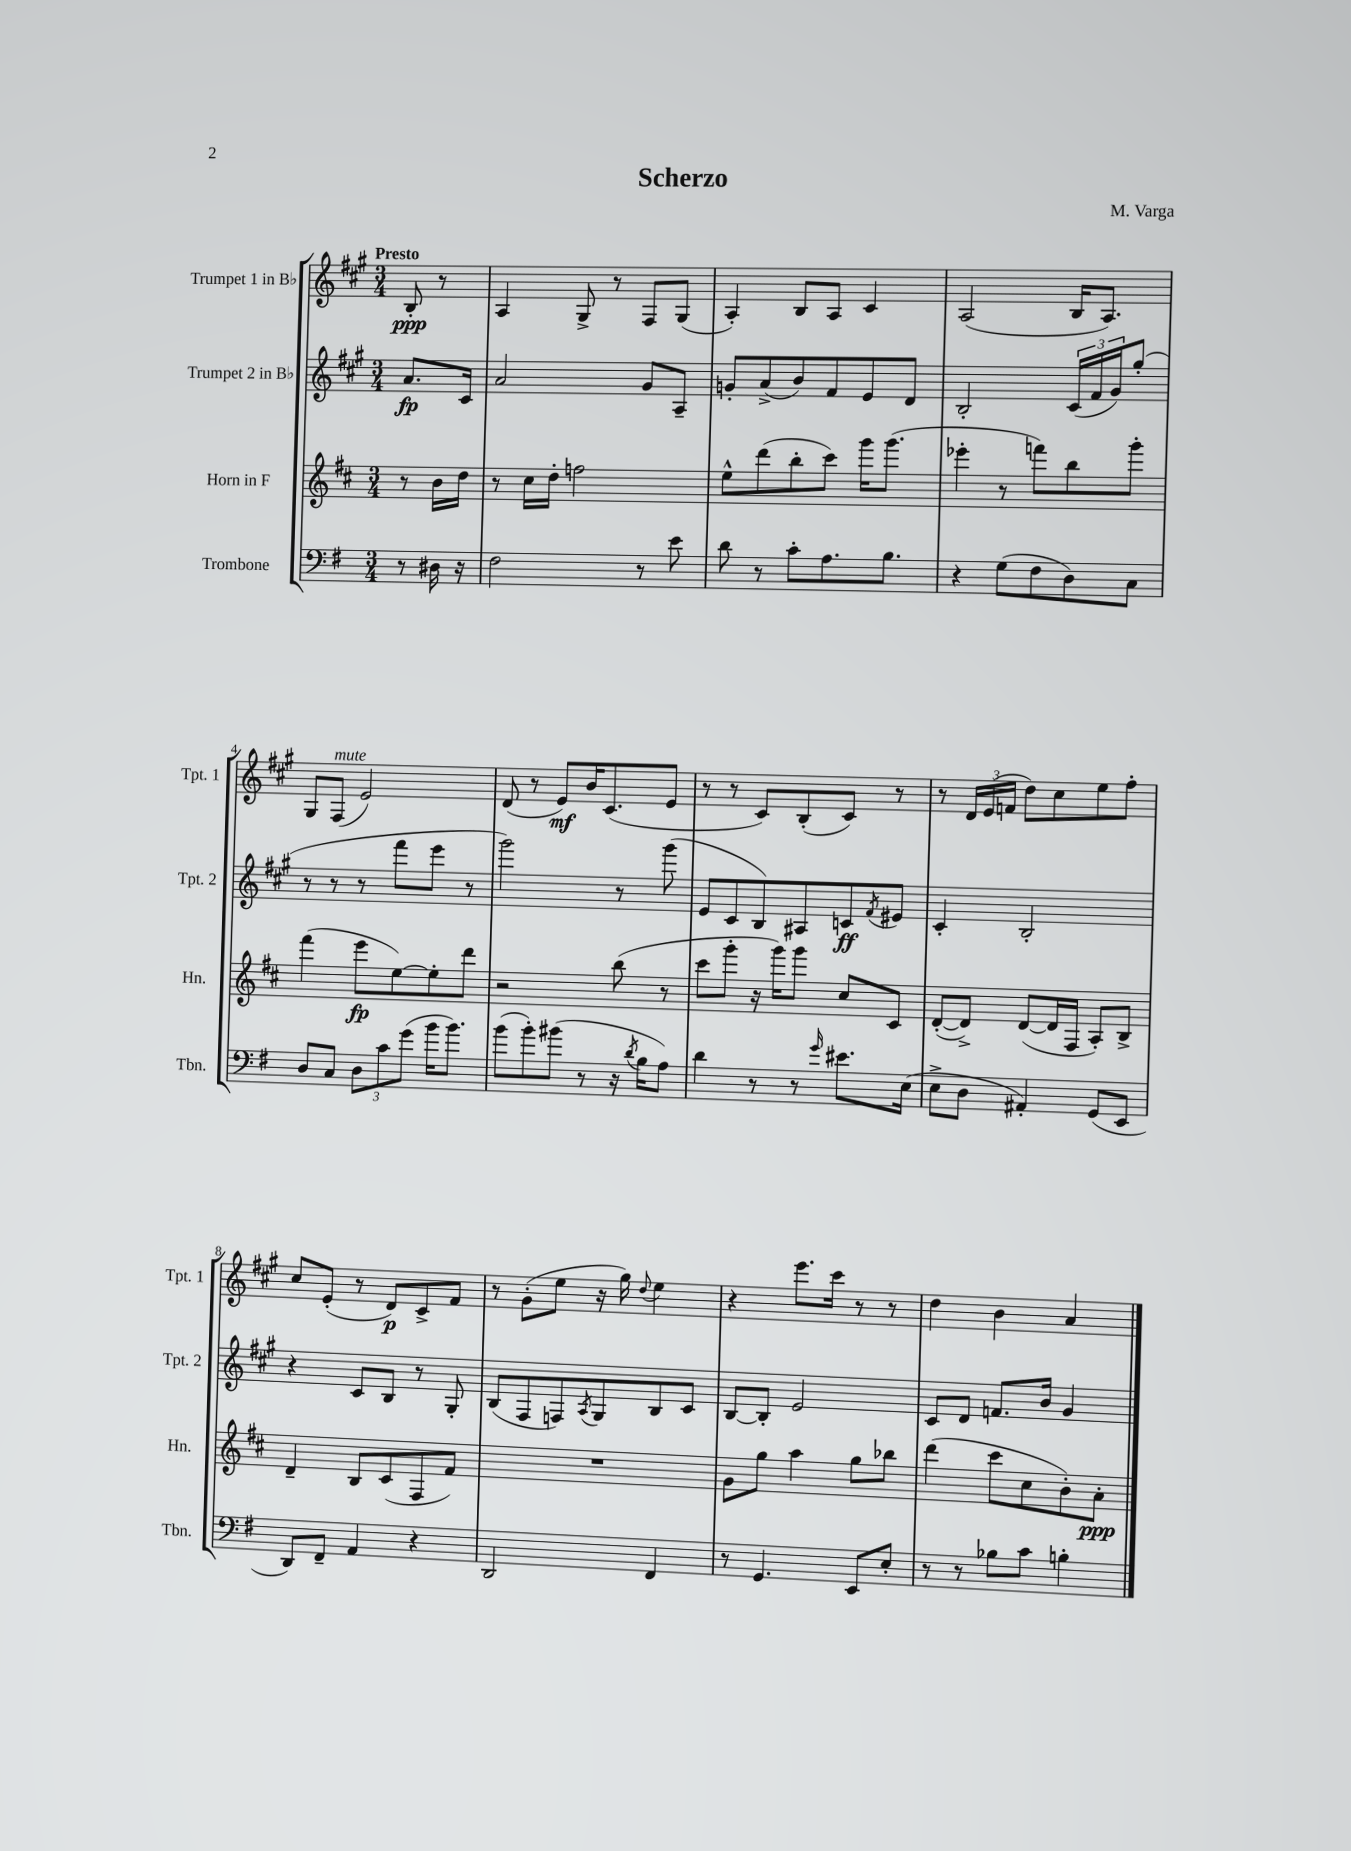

**kern	**kern	**kern	**kern
*staff4	*staff3	*staff2	*staff1
*clefF4	*clefG2	*clefG2	*clefG2
*k[f#]	*k[f#c#]	*k[f#c#g#]	*k[f#c#g#]
*M3/4	*M3/4	*M3/4	*M3/4
8r	8r	8.a	8B'
16D#	16b	.	8r
16r	16dd	16c#	.
=	=	=	=
2F#	8r	2a	4A
.	16cc#	.	.
.	16dd'	.	.
.	2ff	.	8G#^
.	.	.	8r
8r	.	8g#	8F#
8e	.	8A~	(8G#
=	=	=	=
8d	8ee^^	8g'	4A')
8r	(8ddd	(8a^	.
8c'	8bb'	8b)	8B
8.A	8ccc#)	8f#	8A
.	16ggg	8e	4c#
8.B	(8.ggg	.	.
.	.	8d	.
=	=	=	=
4r	4eee-'	2B'	(2A
(8G	8r	.	.
8F#	8fff)	.	.
8D)	8bb	(24c#	16B
.	.	24f#	.
.	.	.	8.A)
.	.	24g#)	.
8C	8ggg'	(8gg#'	.
=	=	=	=
8D	(4fff#	8r	8G#
8C	.	8r	(8F#
12D	8eee	8r	2e)
12c	.	.	.
.	[8ee)	8fff#	.
(12g	.	.	.
16b	8ee']	8eee	.
8.b)	.	.	.
.	8ddd	8r	.
=	=	=	=
(8b	2r	2ggg#)	(8d
8b')	.	.	8r
(8b#	.	.	8e)
8r	.	.	16b
.	.	.	(8.c#
16r	(8bb	8r	.
8qd	.	.	.
16B	.	.	.
8A)	8r	(8ggg#	8e
=	=	=	=
4d	8ccc#	8e	8r
.	8ggg'	8c#	8r
8r	16r	8B)	8c#)
.	16ggg)	.	.
8r	8ggg	8A#	(8B'
16qqg	.	.	.
8.e#	8cc#	8c	8c#)
.	.	8qf#	.
.	8c#	8e#	8r
(16E	.	.	.
=	=	=	=
8E^	([8d'	4c#'	8r
8D	8d^])	.	24d
.	.	.	(24e
.	.	.	24f
4AA#')	([8d	2B'	8dd)
.	16d]	.	8cc#
.	16F#	.	.
(8GG	8A')	.	8ee
8EE	8B^	.	8ff#'
=	=	=	=
8DD)	4d~	4r	8cc#
8FF#~	.	.	(8e'
4AA	8B	8c#	8r
.	(8c#	8B	8d)
4r	8F#	8r	8c#^
.	8f#)	8G#'	8f#
=	=	=	=
2DD	2.r	(8B	8r
.	.	8F#	(8g#'
.	.	8F)	8ee
.	.	8qA	.
.	.	8G#	16r
.	.	.	16gg#)
.	.	.	8qqdd
4FF#	.	8B	4ee
.	.	8c#	.
=	=	=	=
8r	8g	[8B	4r
4.GG	8gg	8B']	.
.	4aa	2e	8.eee
.	.	.	16ccc#
8EE	8gg	.	8r
8E'	8bb-	.	8r
=	=	=	=
8r	(4ddd	8c#	4dd
8r	.	8d	.
8B-	8ccc#	8.f	4b
8c	8cc#	.	.
.	.	16b	.
4B'	8b')	4g#	4a
.	8a'	.	.
==	==	==	==
*-	*-	*-	*-
